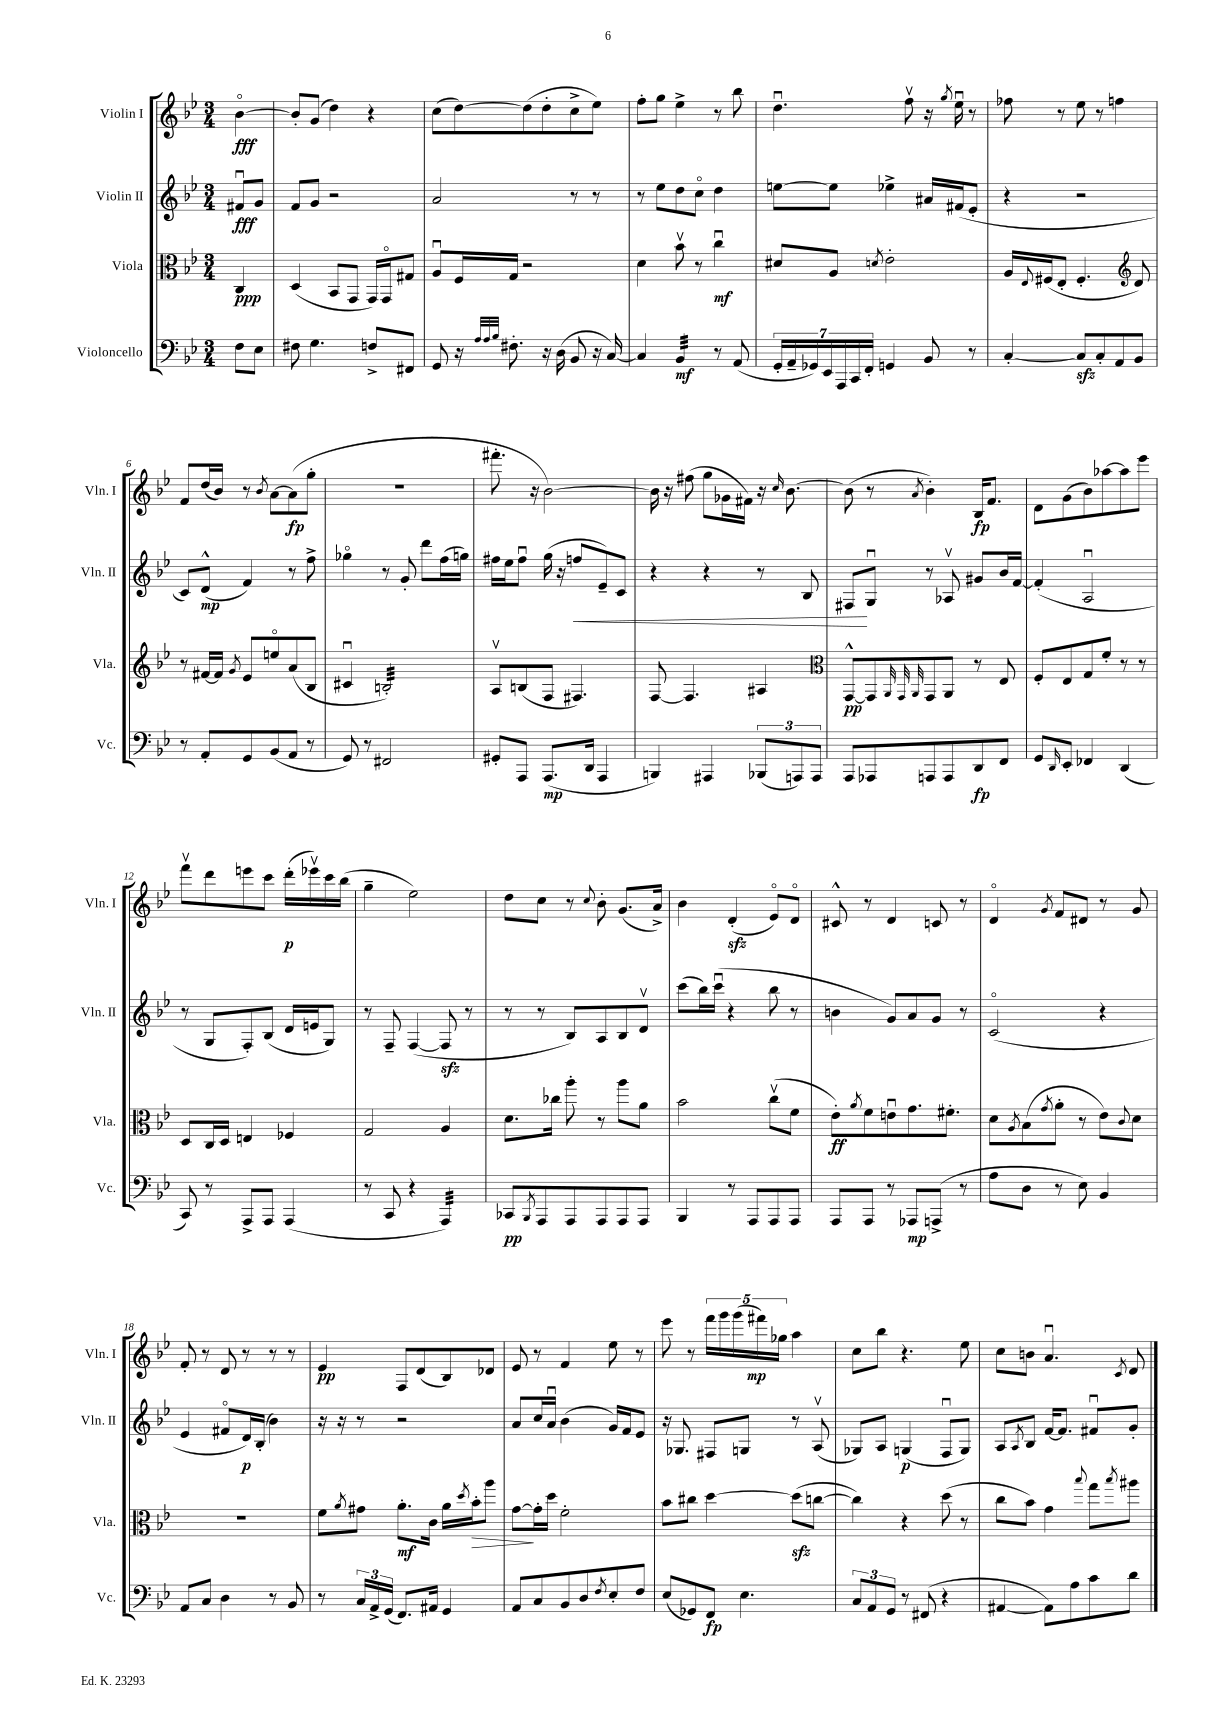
<<
\new StaffGroup <<
\new Staff = "s0" \with { instrumentName = "Violin I" shortInstrumentName = "Vln. I" } {
    \clef treble \key bes \major \numericTimeSignature \time 3/4 \partial 4
    bes'4~\flageolet\fff |
    bes'8-. g'8( d''4) r4 |
    c''8( d''8~) d''8( d''8-. c''8-> ees''8) |
    f''8-. g''8 ees''4-> r8 bes''8 |
    d''4.\downbow f''8\upbow r16 \acciaccatura { g''8 } ees''16\downbow r8 |
    fes''8 r8 ees''8 r8 f''4 |
    f'8 d''16( bes'16) r8 \acciaccatura { bes'8 } a'8~ a'8\fp( g''8-. |
    R2. |
    fis'''8.-. r16 bes'2~) |
    bes'16 r16 fis''8( g''8 ges'16 fis'16) r16 \grace { c''16 } bes'8.~ |
    bes'8( r8 \acciaccatura { a'8 } bes'4-.) bes16\fp f'8. |
    d'8 g'8( bes'8) aes''8~ aes''8 ees'''8 |
    f'''8\upbow d'''8 e'''8 c'''8 d'''16-.\p( ees'''16\upbow) c'''16 bes''16( |
    g''4-- ees''2) |
    d''8 c''8 r8 \appoggiatura { c''8 } bes'8-. g'8.( a'16->) |
    bes'4 d'4-.\sfz( ees'8\flageolet) d'8\flageolet |
    cis'8-^ r8 d'4 c'8 r8 |
    d'4\flageolet \acciaccatura { g'8 } f'8 dis'8 r8 g'8 |
    f'8-. r8 d'8 r8 r8 r8 |
    ees'4\pp f8 d'8( bes8) des'8 |
    ees'8 r8 f'4 ees''8 r8 |
    ees'''8 r8 \tuplet 5/4 { f'''16 g'''16 g'''16( fis'''16\mp) ges''16 } a''4 |
    c''8 bes''8 r4. ees''8 |
    c''8 b'8 a'4.\downbow \acciaccatura { c'8 } d'8 \bar "|." |
}
\new Staff = "s1" \with { instrumentName = "Violin II" shortInstrumentName = "Vln. II" } {
    \clef treble \key bes \major \numericTimeSignature \time 3/4 \partial 4
    fis'8\downbow\fff g'8 |
    f'8 g'8 r2 |
    a'2 r8 r8 |
    r8 ees''8 d''8 c''8\flageolet d''4 |
    e''8~ e''8 ees''4-> ais'16 fis'16( ees'8-. |
    r4 r2 |
    c'8) d'8-^\mp( f'4) r8 f''8-> |
    ges''4\flageolet r8 g'8-. d'''8 f''16( g''16) |
    fis''16 ees''16 fis''8\downbow g''16( r16 f''8\< ees'8--) c'8 |
    r4 r4 r8 bes8 |
    fis8\! g8\downbow r8 aes8\upbow gis'8 bes'16 f'16~ |
    f'4-.( a2\downbow |
    r8 g8 f8-.) bes8( d'16 e'16 g8) |
    r8 f8-- f4~( f8\sfz r8 |
    r8 r8 bes8) a8 bes8 d'8\upbow |
    c'''8( bes''16) c'''16\downbow( r4 bes''8 r8 |
    b'4 g'8) a'8 g'8 r8 |
    c'2\flageolet( r4 |
    ees'4 fis'8\flageolet d'16\p) bes16-.( bes'4) |
    r16 r16 r8 r2 |
    a'8 c''16 a'16\downbow bes'4( g'16) f'16 ees'8 |
    r16 ges8. fis8 g8 r8 a8\upbow( |
    ges8) a8 g4\p( f8\downbow g8) |
    a8 \acciaccatura { a8 } bes8 f'16~ f'8. fis'8\downbow g'8-. \bar "|." |
}
\new Staff = "s2" \with { instrumentName = "Viola" shortInstrumentName = "Vla." } {
    \clef alto \key bes \major \numericTimeSignature \time 3/4 \partial 4
    c4\ppp |
    d4( bes,8 g,8 g,16) g,16\flageolet gis8 |
    a8\downbow f16 g16 r2 |
    d'4 bes'8\upbow r8 c''4\downbow\mf |
    dis'8 a8 \acciaccatura { d'8 } ees'2-. |
    a16 \appoggiatura { ees8 } fis16( ees8-. fis4.-. \clef treble d'8) |
    r8 fis'16~ fis'16 \acciaccatura { g'8 } ees'8 e''8\flageolet a'8( bes8 |
    cis'4\downbow b2:32-.) |
    a8\upbow b8( f8 fis4.) |
    f8~ f4. ais4 |
    \clef alto g,8~-^\pp g,8 \grace { a,32 g,32 a,32 } g,8 a,8 r8 ees8 |
    f8-. ees8 g8 f'8-. r8 r8 |
    d8 c16 d16 e4 fes4 |
    g2 a4 |
    d'8. ces''16 a''8-. r8 a''8 a'8 |
    bes'2 c''8\upbow( f'8 |
    ees'8-.\ff) \acciaccatura { a'8 } f'8 e'8\downbow g'8. fis'8.-. |
    d'8 \acciaccatura { a8 } bes8( \acciaccatura { g'8 } a'8-. r8 ees'8) \appoggiatura { c'8 } d'8 |
    R2. |
    f'8 \acciaccatura { a'8 } gis'8 a'8.-.\mf c'16 a'16 \acciaccatura { d''8 } bes'16-.\> a''8 |
    g'8~\! g'16-. d''16 f'2-. |
    bes'8 cis''8 d''4~ d''8\sfz( c''8~ |
    c''4) r4 d''8( r8 |
    c''8 bes'8) g'4 \appoggiatura { bes''8 } g''8 \acciaccatura { bes''8 } ais''8 \bar "|." |
}
\new Staff = "s3" \with { instrumentName = "Violoncello" shortInstrumentName = "Vc." } {
    \clef bass \key bes \major \numericTimeSignature \time 3/4 \partial 4
    f8 ees8 |
    fis8 g4. f8-> fis,8 |
    g,8 r16 \grace { a32 a32 bes32 } fis8.-. r16 d16( bes,8 r16 c16~) |
    c4 bes,4:32\mf r8 a,8( |
    \tuplet 7/4 { g,16-. a,16-- ges,16) ees,16 a,,16 c,16 f,16-. } g,4 bes,8 r8 |
    c4~-. c8\sfz c8-. a,8 bes,8 |
    r8 a,8-. g,8 bes,8( a,8 r8 |
    g,8) r8 fis,2 |
    gis,8-. a,,8 a,,8.\mp( d,16 a,,4 |
    b,,4) ais,,4 \tuplet 3/2 { bes,,8( a,,8) a,,8 } |
    a,,8 aes,,8 a,,8 a,,8 d,8\fp f,8 |
    g,8 \grace { d,16 } ees,8-. fes,4 d,4( |
    c,8) r8 a,,8-> a,,8 a,,4( |
    r8 c,8 r4 a,,4:32) |
    ces,8\pp \acciaccatura { bes,,8 } a,,8 a,,8 a,,8 a,,8 a,,8 |
    bes,,4 r8 a,,8 a,,8 a,,8 |
    a,,8 a,,8 r8 aes,,8\mp a,,8->( r8 |
    a8 d8 r8 ees8) bes,4 |
    a,8 c8 d4 r8 bes,8 |
    r8 \tuplet 3/2 { c16 a,16-> g,16( } f,8.) ais,16 g,4 |
    a,8 c8 bes,8 d8 \acciaccatura { f8 } ees8-. f8 |
    ees8( ges,8) f,8\fp ees4. |
    \tuplet 3/2 { c8 a,8 g,8 } r8 fis,8( r4 |
    ais,4~ ais,8) a8 c'8 d'8 \bar "|." |
}
>>
>>
